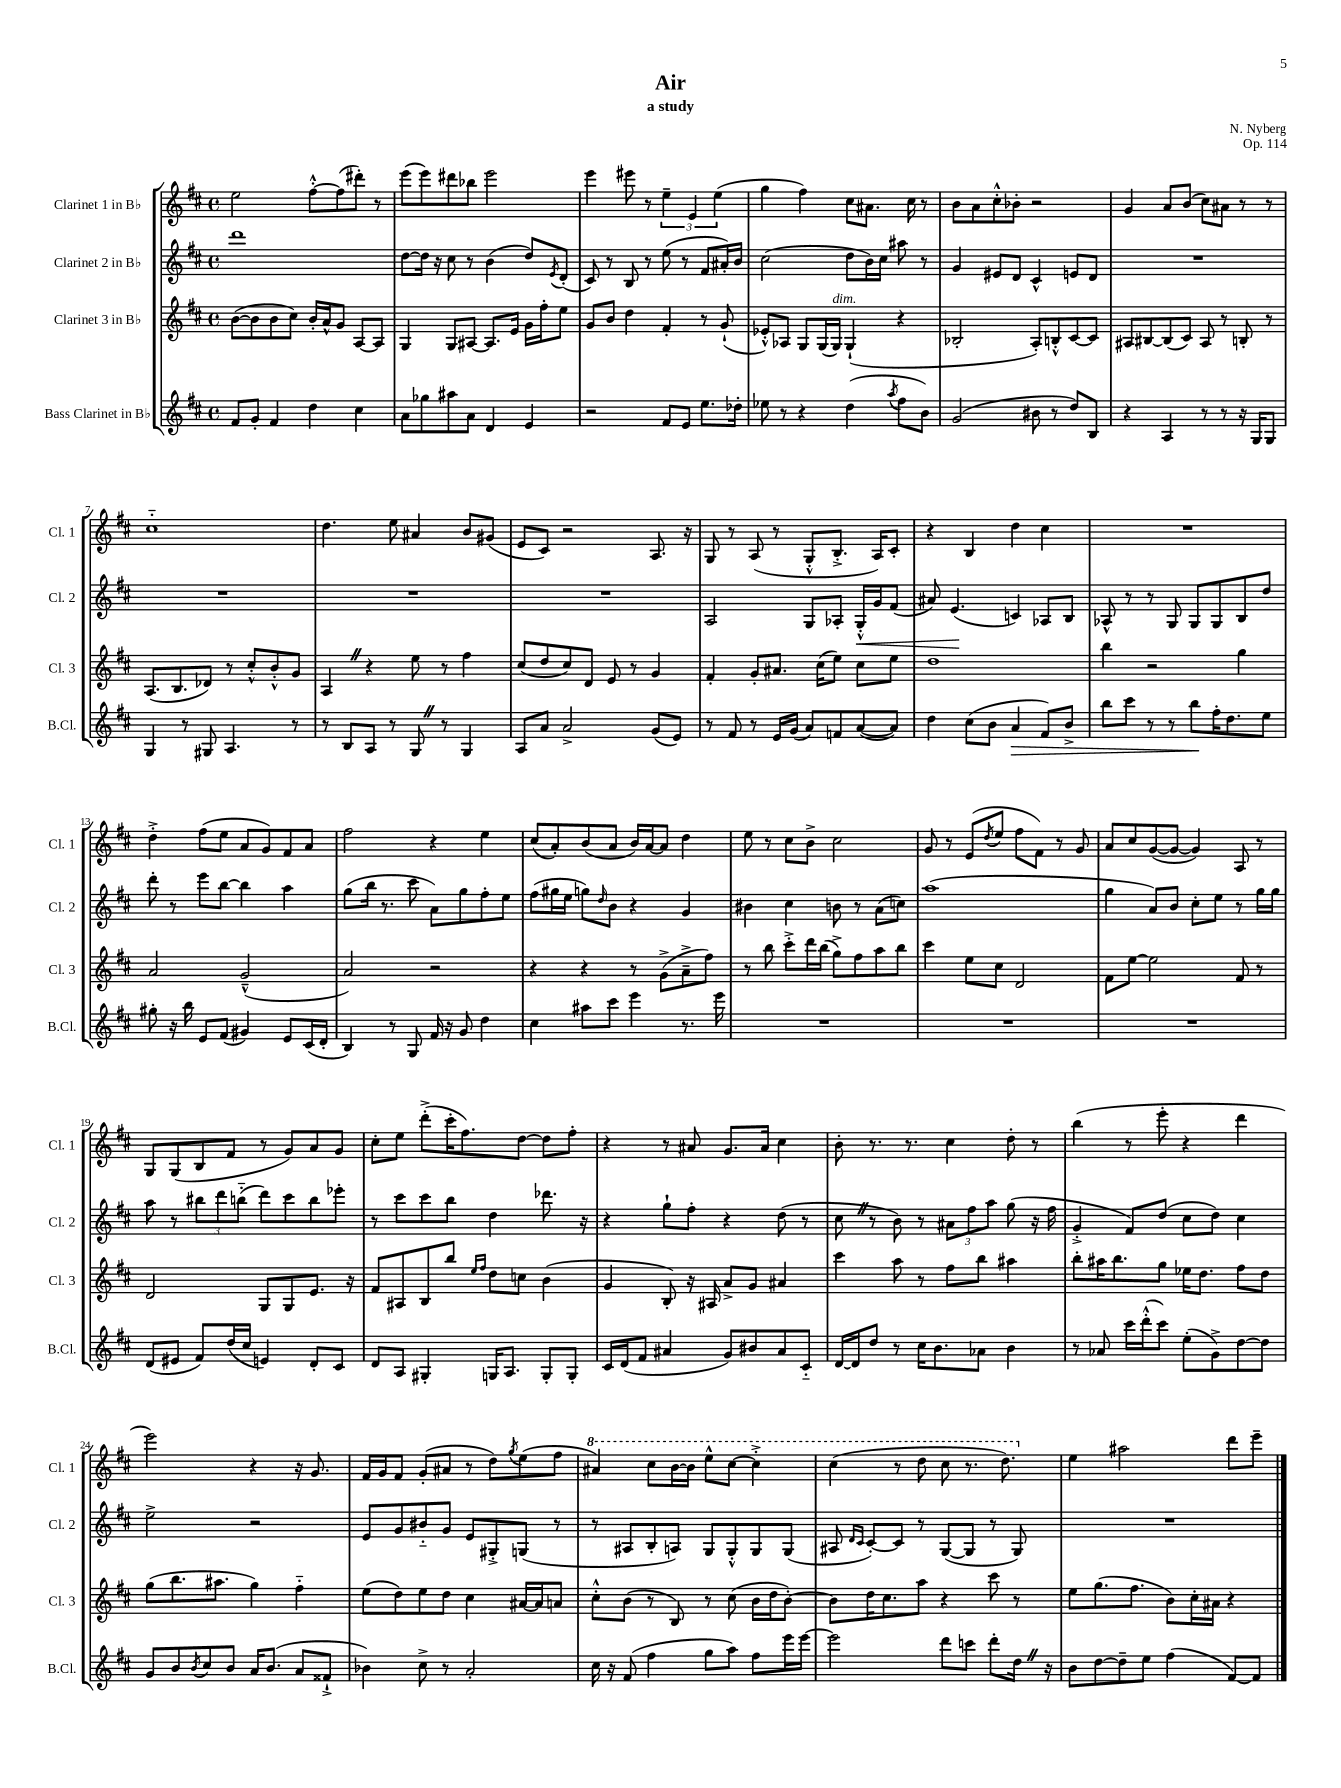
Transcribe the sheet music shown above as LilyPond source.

\header { title = "Air" composer = "N. Nyberg" subtitle = "a study" opus = "Op. 114" }
<<
\new StaffGroup <<
\new Staff = "s0" \with { instrumentName = "Clarinet 1 in Bb" shortInstrumentName = "Cl. 1" } {
    \clef treble \key d \major \defaultTimeSignature \time 4/4
    e''2 fis''8~-.-^ fis''8( dis'''8-.) r8 |
    e'''8( e'''8) dis'''8 bes''8 e'''2 |
    e'''4 eis'''8 r8 \tuplet 3/2 { e''4-- e'4 e''4( } |
    g''4 fis''4) cis''8 ais'8. cis''16 r8 |
    b'8 a'8 cis''8-.-^ bes'8-. r2 |
    g'4 a'8 b'8( cis''8) ais'8 r8 r8 |
    cis''1-_ |
    d''4. e''8 ais'4 b'8 gis'8( |
    e'8 cis'8) r2 a8. r16 |
    g8 r8 a8( r8 g8-.-^ b8.-.-> a16) cis'8-. |
    r4 b4 d''4 cis''4 |
    R1 |
    d''4-.-> fis''8( e''8 a'8 g'8) fis'8 a'8 |
    fis''2 r4 e''4 |
    cis''8( a'8-.) b'8( a'8 b'16) a'16~ a'8 d''4 |
    e''8 r8 cis''8 b'8-> cis''2 |
    g'8 r8 e'8( \acciaccatura { d''8 } e''8 fis''8 fis'8) r8 g'8 |
    a'8 cis''8 g'8~( g'8~ g'4) a8 r8 |
    g8 g8( b8 fis'8 r8 g'8) a'8 g'8 |
    cis''8-. e''8 d'''8-.->( cis'''16-. fis''8.) d''8~ d''8 fis''8-. |
    r4 r8 ais'8 g'8. ais'16 cis''4 |
    b'8-. r8. r8. cis''4 d''8-. r8 |
    b''4( r8 e'''8-. r4 d'''4 |
    e'''2) r4 r16 g'8. |
    fis'16 g'16 fis'8 g'8-.( ais'8 r8 d''8) \acciaccatura { g''8 } e''8( fis''8 |
    \ottava #1 ais''4) cis'''8 b''16~ b''16 e'''8-^ cis'''8~ cis'''4-.-> |
    cis'''4( r8 d'''8 cis'''8 r8. d'''8.) \ottava #0 |
    e''4 ais''2 d'''8 e'''8-- \bar "|." |
}
\new Staff = "s1" \with { instrumentName = "Clarinet 2 in Bb" shortInstrumentName = "Cl. 2" } {
    \clef treble \key d \major \defaultTimeSignature \time 4/4
    d'''1 |
    d''8~ d''16 r16 cis''8 r8 b'4( d''8) \acciaccatura { e'8 } d'8-.( |
    cis'8) r8 b8 r8 e''8( r8 fis'8 ais'16-.) b'16 |
    cis''2( d''8 b'16) cis''16 ais''8 r8 |
    g'4 eis'8 d'8 cis'4-^ e'8 d'8 |
    R1 |
    R1 |
    R1 |
    R1 |
    a2 g8 aes8-. g16-.-^\< g'16 fis'8( |
    ais'8) e'4.\!( c'4) aes8 b8 |
    aes8-^ r8 r8 g8 g8 g8 b8 d''8 |
    d'''8-. r8 e'''8 b''8~ b''4 a''4 |
    g''8( b''16 r8. cis'''8 a'8) g''8 fis''8-. e''8 |
    fis''8( gis''16 e''16 g''8) \grace { d''16 } b'8 r4 g'4 |
    bis'4 cis''4 b'8 r8 a'8( c''8) |
    a''1( |
    g''4 a'8) b'8 cis''8-. e''8 r8 g''16 g''16 |
    a''8 r8 \tuplet 3/2 { bis''8 d'''8 b''8-_( } d'''8) cis'''8 b''8 ees'''8-. |
    r8 cis'''8 cis'''8 b''8 d''4 des'''8. r16 |
    r4 g''8-! fis''8-. r4 d''8( r8 |
    cis''8 \once \override BreathingSign.text = \markup { \musicglyph "scripts.caesura.straight" } \breathe r8 b'8) r8 \tuplet 3/2 { ais'8 fis''8 a''8 } g''8( r16 fis''16 |
    g'4-.-> fis'8) d''8( cis''8 d''8) cis''4 |
    e''2-> r2 |
    e'8 g'8 bis'8-_ g'8 e'8 gis8-.-> g8( r8 |
    r8 ais8 b8-. a8) g8 g8-.-^ g8 g8( |
    ais8 \grace { d'16 cis'16 } cis'8~-.) cis'8 r8 g8~( g8 r8 g8) |
    R1 \bar "|." |
}
\new Staff = "s2" \with { instrumentName = "Clarinet 3 in Bb" shortInstrumentName = "Cl. 3" } {
    \clef treble \key d \major \defaultTimeSignature \time 4/4
    b'8~( b'8 b'8 cis''8) b'16-. a'16-^ g'8 a8~ a8 |
    g4 g8 ais8~ ais8. e'16 g'16 fis''16-. e''8 |
    g'8 b'8 d''4 fis'4-. r8 g'8-!( |
    ees'8-.-^) aes8 g8 g16( g16^\markup { \italic "dim." }) g4-!( r4 |
    bes2-. a8-.) b8-.-^ cis'8~ cis'8 |
    ais8 bis8~ bis8( cis'8) ais8 r8 b8-. r8 |
    a8.( b8. des'8) r8 cis''8-.-^ b'8-.-^ g'8 |
    a4 \once \override BreathingSign.text = \markup { \musicglyph "scripts.caesura.straight" } \breathe r4 e''8 r8 fis''4 |
    cis''8( d''8 cis''8) d'8 e'8 r8 g'4 |
    fis'4-. g'8-. ais'8. cis''16( e''8) cis''8 e''8 |
    d''1 |
    b''4 r2 g''4 |
    a'2 g'2---^( |
    a'2) r2 |
    r4 r4 r8 g'8->( a'8---> fis''8) |
    r8 b''8 cis'''8-.-> d'''16 b''16( g''8->) fis''8 a''8 b''8 |
    cis'''4 e''8 cis''8 d'2 |
    fis'8 e''8~ e''2 fis'8 r8 |
    d'2 g8 g8 e'8. r16 |
    fis'8 ais8 b8 b''8 \grace { e''16 fis''16 } d''8 c''8 b'4( |
    g'4 b8-.) r16 ais16 a'8-> g'8 ais'4 |
    cis'''4 a''8 r8 fis''8 b''8 ais''4 |
    b''8-. ais''16 b''8. g''8 ees''16 d''8. fis''8 d''8 |
    g''8( b''8. ais''8. g''4) fis''4-_ |
    e''8( d''8) e''8 d''8 cis''4 ais'16~ ais'16 a'8 |
    cis''8-.-^ b'8( r8 b8) r8 cis''8( b'16 d''16 b'8~-.) |
    b'8 d''16 cis''8. a''8 r4 cis'''8 r8 |
    e''8 g''8.( fis''8. b'8) cis''16-. ais'16 r4 \bar "|." |
}
\new Staff = "s3" \with { instrumentName = "Bass Clarinet in Bb" shortInstrumentName = "B.Cl." } {
    \clef treble \key d \major \defaultTimeSignature \time 4/4
    fis'8 g'8-. fis'4 d''4 cis''4 |
    a'8 ges''8 ais''8 a'8 d'4 e'4 |
    r2 fis'8 e'8 e''8. des''16-. |
    ees''8 r8 r4 d''4( \acciaccatura { a''8 } fis''8 b'8) |
    g'2( bis'8 r8 d''8) b8 |
    r4 a4 r8 r8 r16 g16 g8 |
    g4 r8 gis8 a4. r8 |
    r8 b8 a8 r8 g8 \once \override BreathingSign.text = \markup { \musicglyph "scripts.caesura.straight" } \breathe r8 g4 |
    a8 a'8 a'2-> g'8( e'8) |
    r8 fis'8 r8 e'16 g'16( a'8) f'8 a'8~( a'8) |
    d''4 cis''8( b'8 a'4\> fis'8) b'8-> |
    b''8 cis'''8 r8 r8 b''8\! fis''16-. d''8. e''8 |
    gis''8-. r16 b''16 e'8 fis'8( gis'4) e'8 cis'16( d'16-. |
    b4) r8 g8 fis'16 r16 g'8 d''4 |
    cis''4 ais''8 cis'''8 e'''4 r8. e'''16 |
    R1 |
    R1 |
    R1 |
    d'8( eis'8 fis'8) d''16( cis''16 e'4) d'8-. cis'8 |
    d'8 a8 gis4-. g16 a8. g8-. g8-. |
    cis'16 d'16( fis'8 ais'4 g'8) bis'8 ais'8 cis'8-_ |
    d'16~ d'16 d''8 r8 cis''16 b'8. aes'8 b'4 |
    r8 aes'8 cis'''16 d'''16-.-^( cis'''8) e''8-.( g'8->) d''8~ d''8 |
    g'8 b'8 \acciaccatura { b'8 } cis''8 b'8 a'16 b'8.( a'8 fisis'8-!-> |
    bes'4) cis''8-> r8 a'2-. |
    cis''16 r16 fis'8( fis''4 g''8 a''8) fis''8 e'''16 e'''16~ |
    e'''2 d'''8 c'''8 d'''8-. d''16 \once \override BreathingSign.text = \markup { \musicglyph "scripts.caesura.straight" } \breathe r16 |
    b'8 d''8~ d''8-- e''8 fis''4( fis'8~) fis'8 \bar "|." |
}
>>
>>
